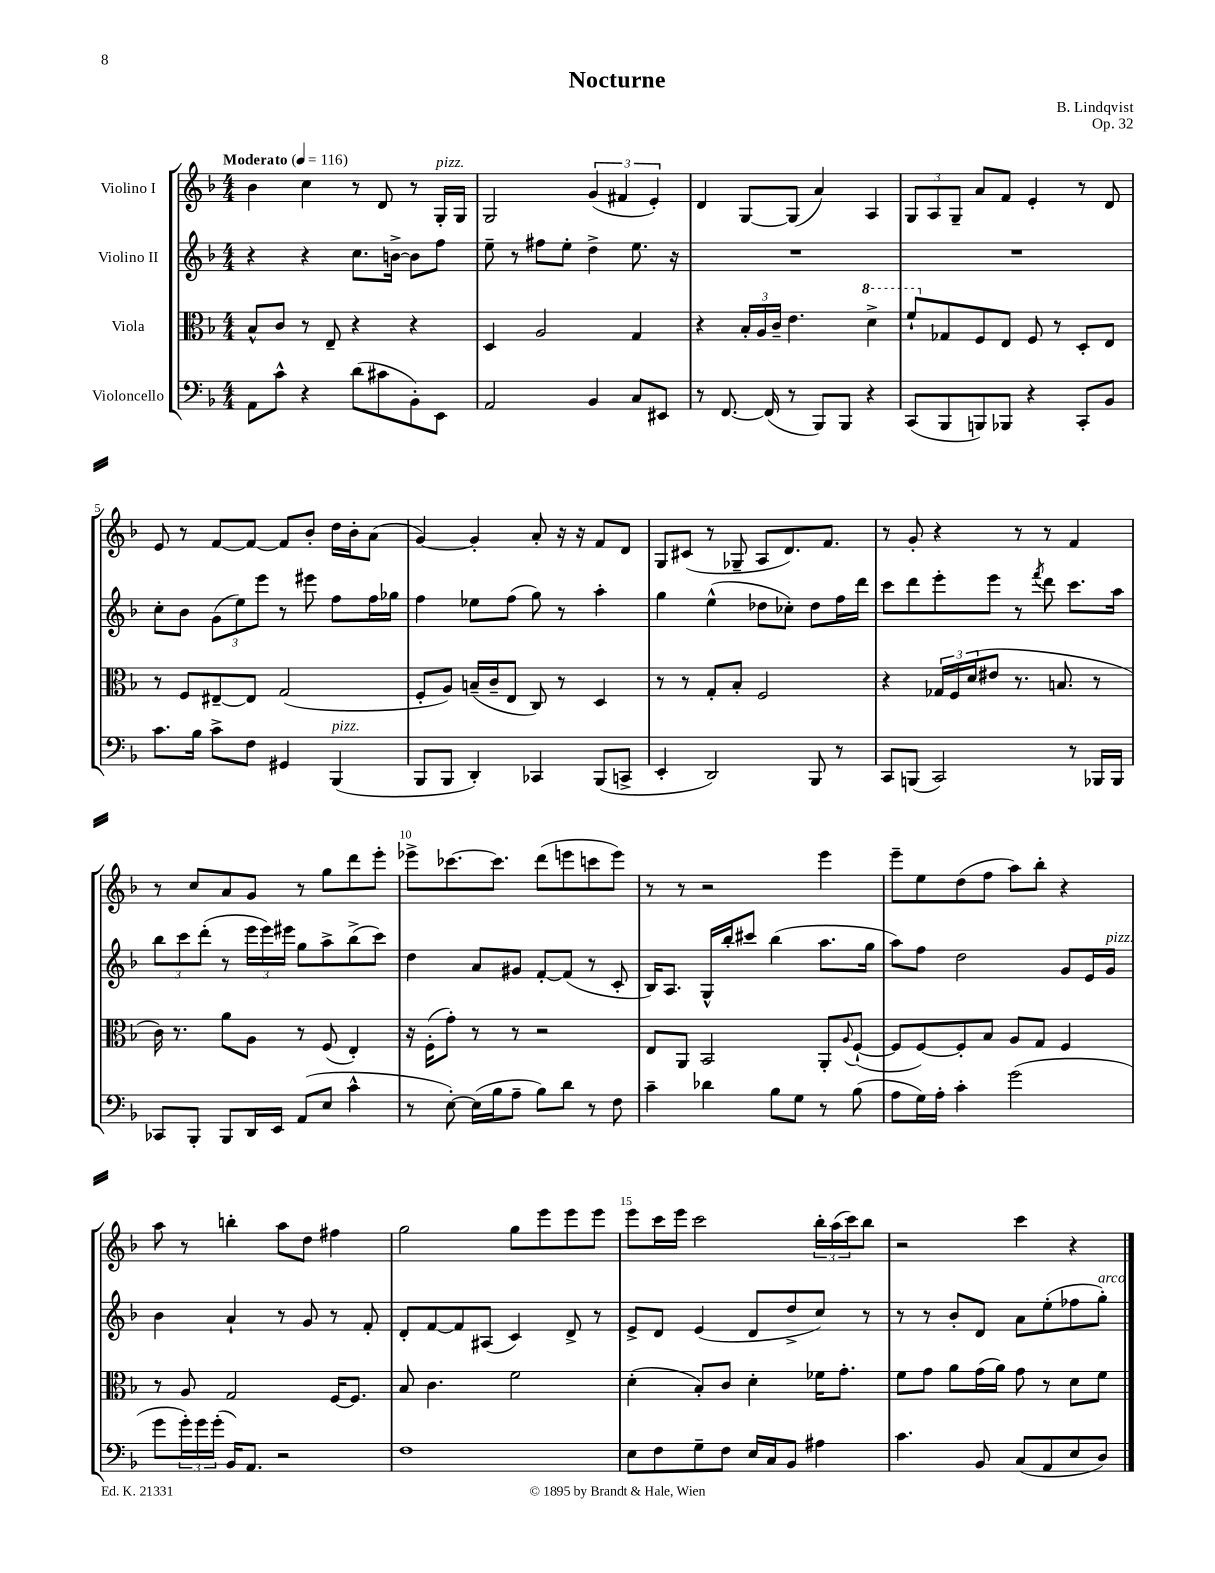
\header { title = "Nocturne" composer = "B. Lindqvist" opus = "Op. 32" }
<<
\new StaffGroup <<
\new Staff = "s0" \with { instrumentName = "Violino I" } {
    \clef treble \key f \major \numericTimeSignature \time 4/4 \tempo "Moderato" 4 = 116
    bes'4 c''4 r8 d'8 r8 g16-.^\markup { \italic "pizz." } g16 |
    g2 \tuplet 3/2 { g'4( fis'4 e'4-.) } |
    d'4 g8~ g8( a'4) a4 |
    \tuplet 3/2 { g8 a8 g8-- } a'8 f'8 e'4-. r8 d'8 |
    e'8 r8 f'8~ f'8~ f'8 bes'8-. d''16 bes'16-. a'8( |
    g'4~) g'4-. a'8-. r16 r16 f'8 d'8 |
    g8 cis'8( r8 ges8-- a8 d'8.) f'8. |
    r8 g'8-. r4 r8 r8 f'4 |
    r8 c''8 a'8 g'8 r8 g''8 d'''8 e'''8-. |
    ees'''8-> ces'''8.~ ces'''8. d'''8( e'''8 c'''8 e'''8) |
    r8 r8 r2 e'''4 |
    e'''8-- e''8 d''8( f''8 a''8) bes''8-. r4 |
    a''8 r8 b''4-. a''8 d''8 fis''4 |
    g''2 g''8 e'''8 e'''8 e'''8 |
    e'''8 c'''16 e'''16 c'''2 \tuplet 3/2 { bes''16-. a''16( c'''16) } bes''8 |
    r2 c'''4 r4 \bar "|." |
}
\new Staff = "s1" \with { instrumentName = "Violino II" } {
    \clef treble \key f \major \numericTimeSignature \time 4/4
    r4 r4 c''8. b'16~-> b'8 f''8 |
    e''8-- r8 fis''8 e''8-. d''4-> e''8. r16 |
    R1 |
    R1 |
    c''8-. bes'8 \tuplet 3/2 { g'8( e''8) e'''8 } r8 eis'''8 f''8 f''16 ges''16 |
    f''4 ees''8 f''8( g''8) r8 a''4-. |
    g''4 e''4-^( des''8 ces''8-.) des''8 f''16 d'''16 |
    c'''8 d'''8 e'''8-. e'''8 r8 \acciaccatura { f'''8 } d'''8 c'''8. a''16 |
    \tuplet 3/2 { bes''8 c'''8 d'''8-.( } r8 \tuplet 3/2 { e'''16 e'''16) eis'''16 } g''8 a''8-> bes''8->( c'''8) |
    d''4 a'8 gis'8 f'8~-. f'8( r8 c'8-. |
    bes16) a8. g16-^ bes''16-. cis'''8 bes''4( a''8. g''16 |
    a''8) f''8 d''2 g'8 e'16 g'16^\markup { \italic "pizz." } |
    bes'4 a'4-! r8 g'8 r8 f'8-. |
    d'8-. f'8~ f'8 ais8( c'4) d'8-> r8 |
    e'8-> d'8 e'4( d'8 d''8-> c''8) r8 |
    r8 r8 bes'8-. d'8 a'8 e''8-.( fes''8 g''8-.^\markup { \italic "arco" }) \bar "|." |
}
\new Staff = "s2" \with { instrumentName = "Viola" } {
    \clef alto \key f \major \numericTimeSignature \time 4/4
    bes8-^ c'8 r8 e8-- r4 r4 |
    d4 a2 g4 |
    r4 \tuplet 3/2 { bes16-. a16 c'16-- } e'4. \ottava #1 d''4-> |
    f''8-! \ottava #0 ges8 f8 e8 f8 r8 d8-. e8 |
    r8 f8 eis8~-- eis8 g2( |
    f8-. a8) b16--( c'16-- e8 c8) r8 d4 |
    r8 r8 g8-. bes8-. f2 |
    r4 \tuplet 3/2 { ges16 f16 d'16( } eis'8 r8. b8. r8 |
    c'16) r8. a'8 a8 r8 f8( e4-.) |
    r16 f16-.( g'8-.) r8 r8 r2 |
    e8 a,8 bes,2 a,8-. \appoggiatura { a8 } f8~-!( |
    f8 f8~) f8-. bes8 a8 g8 f4 |
    r8 a8 g2 f16~ f8. |
    bes8 c'4. f'2 |
    d'4-.( bes8-.) c'8 d'4-. fes'16 g'8.-. |
    f'8 g'8 a'8 g'16( a'16) g'8 r8 d'8 f'8 \bar "|." |
}
\new Staff = "s3" \with { instrumentName = "Violoncello" } {
    \clef bass \key f \major \numericTimeSignature \time 4/4
    a,8 c'8-^ r4 d'8( cis'8 bes,8-.) e,8 |
    a,2 bes,4 c8 eis,8 |
    r8 f,8.~ f,16( r8 bes,,8) bes,,8 r4 |
    c,8( bes,,8 b,,8) bes,,8 r4 c,8-. bes,8 |
    c'8. bes16 c'8-> f8 gis,4 bes,,4^\markup { \italic "pizz." }( |
    bes,,8 bes,,8 d,4-.) ces,4 bes,,8( c,8-> |
    e,4-. d,2) bes,,8 r8 |
    c,8 b,,8( c,2) r8 bes,,16 bes,,16 |
    ces,8 bes,,8-. bes,,8 d,16 e,16 a,8( e8 c'4-^ |
    r8 e8~-.) e16( bes16 a8-- bes8) d'8 r8 f8 |
    c'4-- des'4 bes8 g8 r8 bes8( |
    a8 g16) a16-. c'4-. g'2( |
    g'8 \tuplet 3/2 { g'16-.) g'16 g'16-.( } bes,16) a,8. r2 |
    f1 |
    e8 f8 g8-- f8 e16 c16 bes,8 ais4 |
    c'4. bes,8 c8( a,8 e8 d8) \bar "|." |
}
>>
>>
\layout { \context { \Score \override BarNumber.break-visibility = ##(#f #t #t) barNumberVisibility = #(every-nth-bar-number-visible 5) } }
